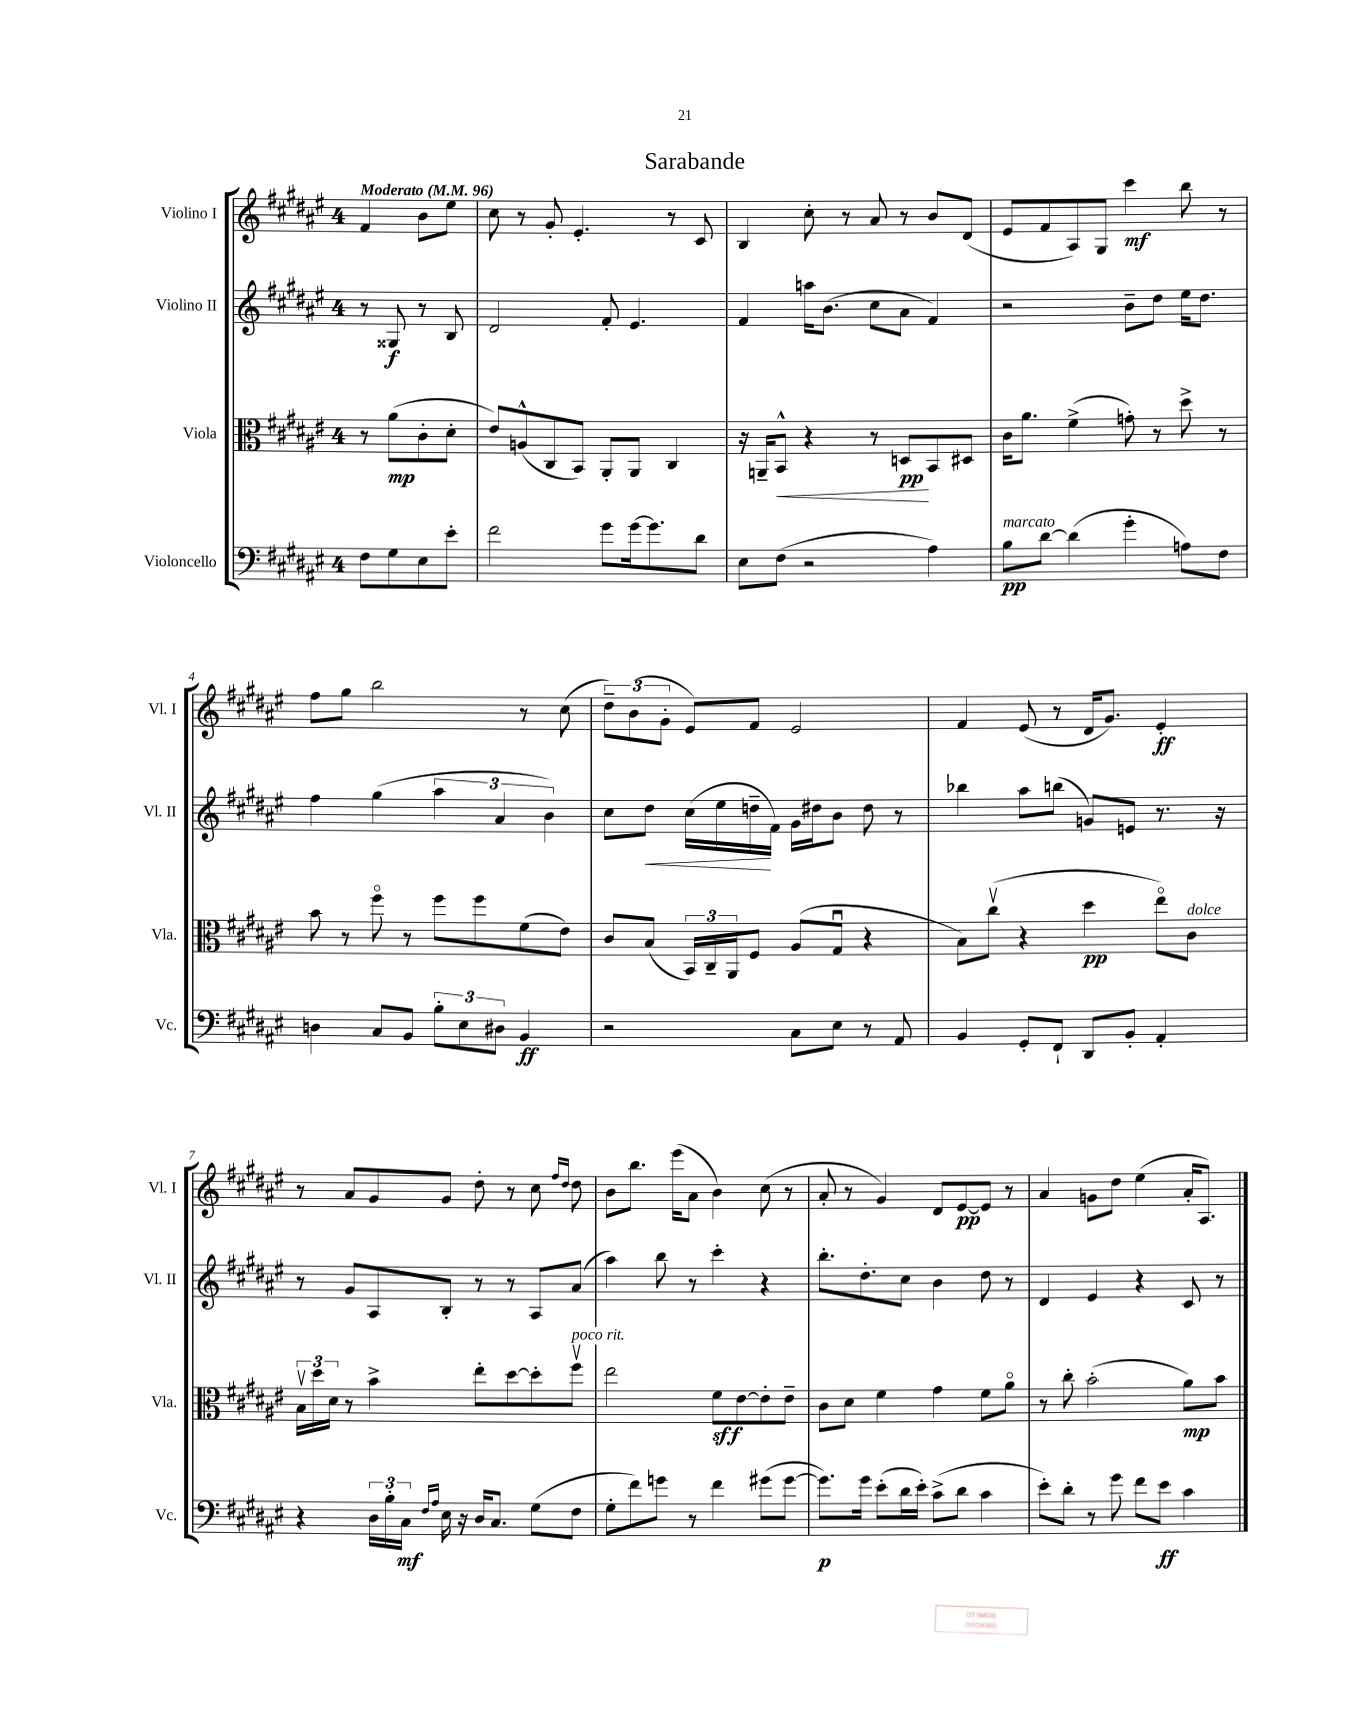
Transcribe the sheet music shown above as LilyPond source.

\header { title = "Sarabande" }
<<
\new StaffGroup <<
\new Staff = "s0" \with { instrumentName = "Violino I" shortInstrumentName = "Vl. I" } {
    \clef treble \key fis \major \once \override Staff.TimeSignature.style = #'single-digit \time 4/4 \partial 2 \tempo "Moderato" 4 = 96
    fis'4 b'8 eis''8 |
    cis''8 r8 gis'8-. eis'4.-. r8 cis'8 |
    b4 cis''8-. r8 ais'8 r8 b'8 dis'8( |
    eis'8 fis'8 ais8) gis8 cis'''4\mf b''8 r8 |
    fis''8 gis''8 b''2 r8 cis''8( |
    \tuplet 3/2 { dis''8--) b'8( gis'8-. } eis'8) fis'8 eis'2 |
    fis'4 eis'8( r8 dis'16 gis'8.) eis'4-.\ff |
    r8 ais'8 gis'8 gis'8 dis''8-. r8 cis''8 \grace { fis''16 dis''16 } dis''8 |
    b'8 b''8. eis'''16( ais'8 b'4) cis''8( r8 |
    ais'8-. r8 gis'4) dis'8 eis'8~\pp eis'8 r8 |
    ais'4 g'8 dis''8 eis''4( ais'16-. ais8.) \bar "|." |
}
\new Staff = "s1" \with { instrumentName = "Violino II" shortInstrumentName = "Vl. II" } {
    \clef treble \key fis \major \once \override Staff.TimeSignature.style = #'single-digit \time 4/4 \partial 2
    r8 gisis8\f r8 b8 |
    dis'2 fis'8-. eis'4. |
    fis'4 a''16 b'8.( cis''8 ais'8 fis'4) |
    r2 b'8-- dis''8 eis''16 dis''8. |
    fis''4 gis''4( \tuplet 3/2 { ais''4 ais'4 b'4) } |
    cis''8 dis''8\< cis''16( eis''16 d''16--\! fis'16) gis'16 dis''16 b'8 dis''8 r8 |
    bes''4 ais''8 b''8( g'8) e'8 r8. r16 |
    r8 gis'8 ais8 b8-. r8 r8 ais8 ais'8( |
    ais''4) b''8 r8 cis'''4-. r4 |
    b''8.-. dis''8.-. cis''8 b'4 dis''8 r8 |
    dis'4 eis'4 r4 cis'8 r8 \bar "|." |
}
\new Staff = "s2" \with { instrumentName = "Viola" shortInstrumentName = "Vla." } {
    \clef alto \key fis \major \once \override Staff.TimeSignature.style = #'single-digit \time 4/4 \partial 2
    r8 ais'8\mp( cis'8-. dis'8-. |
    eis'8) a8-^( cis8 b,8) ais,8-. ais,8 cis4 |
    r16 a,16-- b,8-^\< r4 r8 d8\pp\! b,8 dis8 |
    cis'16 ais'8. fis'4->( g'8-.) r8 dis''8-> r8 |
    b'8 r8 fis''8\flageolet r8 fis''8 fis''8 fis'8( eis'8) |
    cis'8 b8( \tuplet 3/2 { b,16) cis16-- ais,16 } fis8 ais8( gis8\downbow r4 |
    b8) cis''8\upbow( r4 dis''4\pp eis''8\flageolet) cis'8^\markup { \italic "dolce" } |
    \tuplet 3/2 { b16\upbow dis''16 dis'16 } r8 b'4-> eis''8-. dis''8~ dis''8-. fis''8\upbow^\markup { \italic "poco rit." } |
    eis''2 fis'8\sff eis'8~ eis'8-. eis'8-- |
    cis'8 dis'8 fis'4 gis'4 fis'8 ais'8\flageolet |
    r8 cis''8-. b'2-.( ais'8\mp) b'8 \bar "|." |
}
\new Staff = "s3" \with { instrumentName = "Violoncello" shortInstrumentName = "Vc." } {
    \clef bass \key fis \major \once \override Staff.TimeSignature.style = #'single-digit \time 4/4 \partial 2
    fis8 gis8 eis8 eis'8-. |
    fis'2 gis'8 gis'16~ gis'8. dis'8 |
    eis8 fis8( r2 ais4) |
    b8\pp^\markup { \italic "marcato" } dis'8~ dis'4( gis'4-. a8) fis8 |
    d4 cis8 b,8 \tuplet 3/2 { b8-. eis8 dis8 } b,4\ff |
    r2 cis8 eis8 r8 ais,8 |
    b,4 gis,8-. fis,8-! dis,8 b,8-. ais,4-. |
    r4 \tuplet 3/2 { dis16 b16-. cis16\mf } \grace { fis16 ais16 } eis16 r16 dis16 cis8. gis8( fis8 |
    gis8-. fis'8) g'8 r8 fis'4 gis'8( gis'8~ |
    gis'8.\p) gis'16 eis'8-.( dis'16 eis'16-.) cis'8->( dis'8 cis'4 |
    eis'8-.) dis'8-. r8 gis'8 fis'8 eis'8\ff cis'4 \bar "|." |
}
>>
>>
